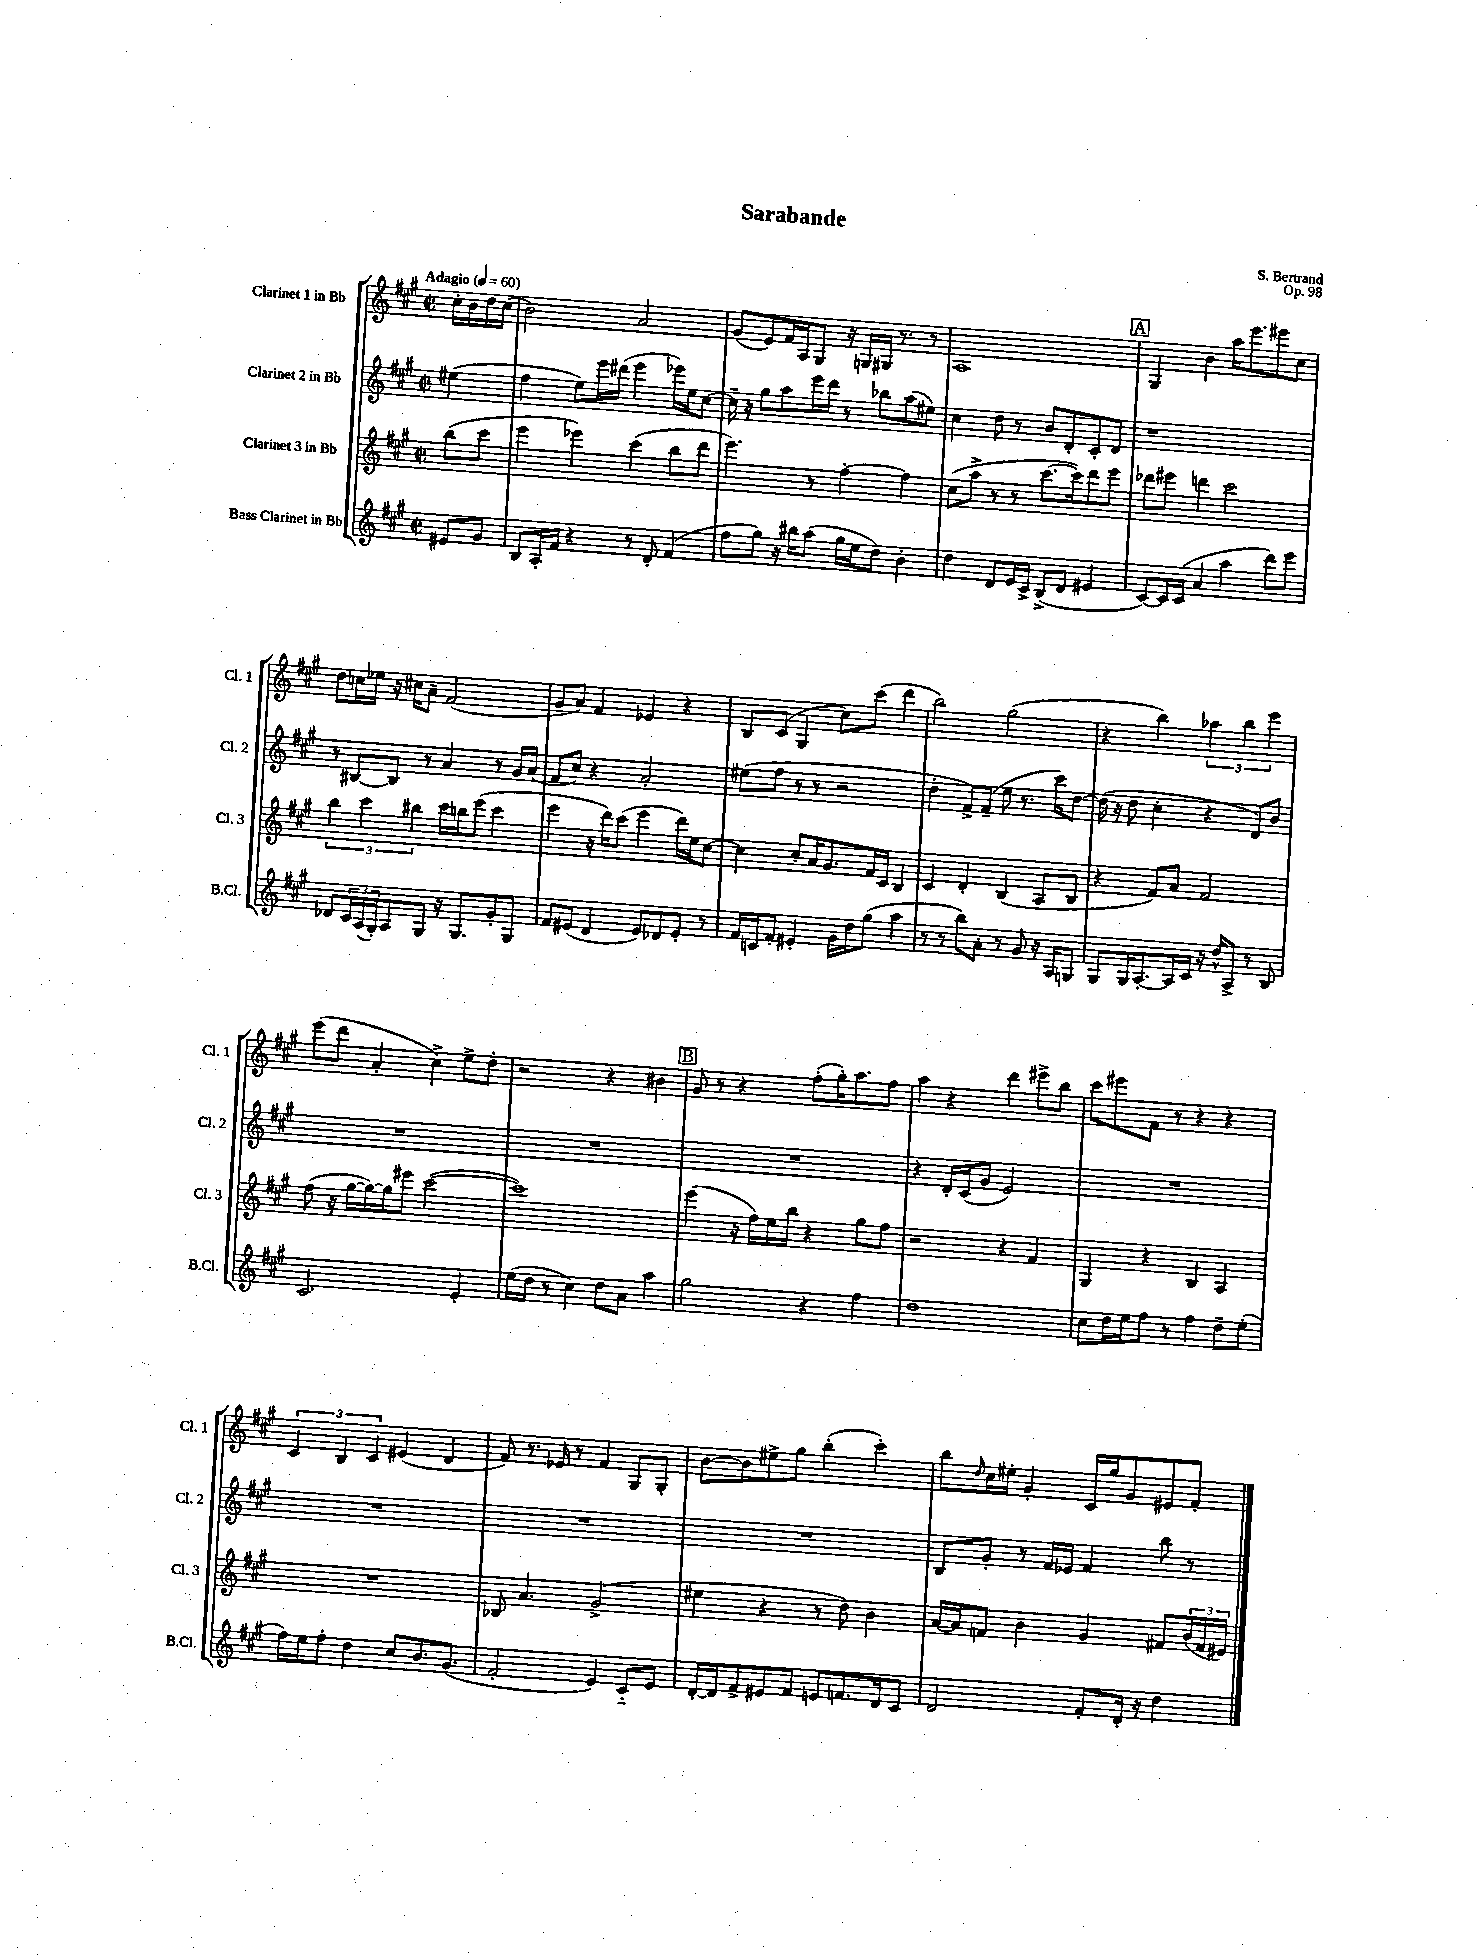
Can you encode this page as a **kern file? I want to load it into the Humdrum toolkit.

**kern	**kern	**kern	**kern
*part4	*part3	*part2	*part1
*staff4	*staff3	*staff2	*staff1
*I"Bass Clarinet in Bb	*I"Clarinet 3 in Bb	*I"Clarinet 2 in Bb	*I"Clarinet 1 in Bb
*I'B.Cl.	*I'Cl. 3	*I'Cl. 2	*I'Cl. 1
*clefG2	*clefG2	*clefG2	*clefG2
*k[f#c#g#]	*k[f#c#g#]	*k[f#c#g#]	*k[f#c#g#]
*M2/2	*M2/2	*M2/2	*M2/2
*met(c|)	*met(c|)	*met(c|)	*met(c|)
*MM60	*MM60	*MM60	*MM60
=	=	=	=
!	!	!	!LO:TX:a:B:t=Adagio
8e#X/L	(8bb\L	(4ee#X\	16cc#'\LL
.	.	.	16b\
8g#/J	8ccc#\J	.	16dd\
.	.	.	(16cc#\JJ
=1	=1	=1	=1
8B/L	4eee\	4ff#\	2b\)
16A'/L	.	.	.
16f#/JJ	.	.	.
4r	4eee-X\)	8ee\L)	.
.	.	16eee\L	.
.	.	(16ddd#X\JJ	.
8r	(4ccc#\	4eee\	2a/
8d'/	.	.	.
(4f#/	8bb\L	16eee-X\LL)	.
.	.	16ee\J	.
.	8ddd\J	[8cc#\J	.
=2	=2	=2	=2
8ff#\L	4.eee\)	16cc#~\]	(8g#/L
.	.	16r	.
8gg#\J)	.	8gg#\L	8e/)
16r	.	8aa\	16f#/L
16bb#X\KL	.	.	16A/J
(8aa\J	8r	16eee\L	8G#/J
.	.	16ddd\JJ	.
16gg#\LL	[4ff#'\	8r	16r
16ee\J	.	.	16Gn/LL
8dd\J)	.	8bb-X\L	16G#X/JJ
.	.	.	8.r
4b'\	4ff#\]	(8aa\	.
.	.	8ee#X\J)	8r
=3	=3	=3	=3
4dd\	(8cc#\L	4cc#\	1A
.	8aa^\J	.	.
8d/L	8r	8dd\	.
16e/L	8r	8r	.
16c#^/JJ	.	.	.
(8B^/L	[8.ccc#\L	8b/L	.
8d/J	.	8d'/	.
.	16ccc#\k])	.	.
4e#X/	8ddd\	8c#'/	.
.	8eee\J	8d/J	.
!!LO:REH:place=s1:t=A
=4	=4	=4	=4
[8c#/L)	8ddd-X\L	1r	4G#/
16c#/L]	8eee#X\J	.	.
(16c#/JJ	.	.	.
4a/	4dddn\	.	4b\
4aa\	2ccc#\	.	16aa\KL
.	.	.	8.eee\
8ddd\L)	.	.	8eee#X\
8eee\J	.	.	8cc#\J
!!LO:LB:g=z
=5	=5	=5	=5
8d-X/L	6bb\	8r	8dd\L
24c#/L	.	[8B#X/L	16ccn\L
(24A/	6ccc#\	.	.
.	.	.	16ee-X\JJ
24G#'/J)	.	.	.
8A/	.	8B#/J]	16r
.	.	.	16cc#X\KL
.	6bb#X\	.	.
8G#/J	.	8r	8a~\J
16r	16ccc#\LL	4a/	(2f#/
8.G#/L	16bbn\J	.	.
.	(8eee\J	.	.
8g#'/	4ccc#\	8r	.
8G#/J	.	16g#/LL	.
.	.	(16a/JJ	.
=6	=6	=6	=6
8f#/L	4eee\	8f#/L	8g#/L
(8e#X/J	.	8cc#/J)	8a/J)
4d/	16r	4r	4f#/
.	16ddd\KL)	.	.
.	(8ccc#\J	.	.
8e#/L)	4eee\	2a'/	4e-X/
8d-X/	.	.	.
8e#'/J	16ddd\LL)	.	4r
.	16ee\J	.	.
8r	[8cc#\J	.	.
=7	=7	=7	=7
16f#/LL	4cc#\]	(8ee#X\L	8B/L
16cn/J	.	.	.
8f#'/J	.	8ff#\J	(8c#/J
4e#X'/	8cc#'/L	8r	4G#/
.	16a/K	8r	.
.	8.g#/	.	.
16g#\LL	.	2r	8cc#\L)
16dd\J	.	.	.
(8gg#\J	16f#/L	.	(8ccc#\J
.	16c#/JJ	.	.
4aa\	4B/	.	4ddd\
=8	=8	=8	=8
8r	4c#/	4dd'\	2bb\)
8r	.	.	.
8bb\L)	4d'/	8f#^/L)	.
8a'\J	.	(8f#~/J	.
8r	(4B/	8ee\	(2gg#\
8g#/	.	8.r	.
16r	8A/L	.	.
16A/KL	.	16ccc#\KL)	.
8Gn/J	8B/J	[8dd\J	.
=9	=9	=9	=9
8G#/L	4r	(16dd\]	4r
.	.	16r	.
16G#/K	.	8dd\	.
[8.A'/	.	.	.
.	8f#/L)	4cc#'\	4bb\)
16A/L]	8a/J	.	.
16c#/JJ	.	.	.
16r	2f#/	4r	6aa-X\
16dd^^/KL	.	.	.
8A^/J	.	.	.
.	.	.	6bb\
8r	.	8d/L)	.
.	.	.	6eee\
8B/	.	8b/J	.
!!LO:LB:g=z
=10	=10	=10	=10
2.c#/	(8ff#\	1r	(8eee\L
.	16r	.	8ddd\J
.	[16gg#\LL	.	.
.	16gg#\_)	.	4a'/
.	16gg#\J]	.	.
.	8eee#X\J	.	.
.	([2ccc#\	.	4cc#^\)
4e'/	.	.	8ee^\L
.	.	.	8dd'\J
=11	=11	=11	=11
(16ee\LL	1ccc#])	1r	2r
16dd\JJ	.	.	.
8r	.	.	.
4cc#\)	.	.	.
8dd\L	.	.	4r
8a\J	.	.	.
4aa\	.	.	4b#X\
!!LO:REH:place=s1:t=B
=12	=12	=12	=12
2gg#\	(4eee\	1r	8g#/
.	.	.	8r
.	16r	.	4r
.	16ff#\LL)	.	.
.	16ee\	.	.
.	16bb\JJ	.	.
4r	4r	.	(8ff#'\L
.	.	.	16gg#'\K)
.	.	.	8.aa\
4ff#\	8gg#\L	.	.
.	8ff#\J	.	8ff#\J
=13	=13	=13	=13
1dd	2r	4r	4aa\
.	.	16d'/LL	4r
.	.	(16c#/J	.
.	.	8g#/J	.
.	4r	2e/)	4ddd\
.	4f#/	.	8eee#X^\L
.	.	.	8bb\J
=14	=14	=14	=14
8cc#\L	4G#/	1r	8ccc#\L
16dd\L	.	.	8eee#X\
16ee\J	.	.	.
8ff#\J	4r	.	8f#\J
8r	.	.	8r
4ff#\	4B/	.	4r
8dd~\L	4A/	.	4r
(8ee'\J	.	.	.
!!LO:LB:g=z
=15	=15	=15	=15
16ff#\LL)	1r	1r	6c#/
16ee\J	.	.	.
8ff#'\J	.	.	.
.	.	.	6B/
4dd\	.	.	.
.	.	.	6c#/
8cc#/L	.	.	(4e#X/
8.b/	.	.	.
.	.	.	4d/
(8.g#/J	.	.	.
=16	=16	=16	=16
2f#'/	8B-X/	1r	8f#/)
.	4.a/	.	8.r
.	.	.	16e-X/
.	.	.	8r
4e/)	(2g#^/	.	4f#/
8c#/L	.	.	8G#/L
8e/J	.	.	8G#'/J
=17	=17	=17	=17
[16d'/LL	4ee#X\	1r	[8b\L
16d/J]	.	.	.
8f#^/	.	.	8b\]
8e#X/	4r	.	8ee#X^\
8f#/J	.	.	8gg#\J
8en/L	8r	.	(4bb'\
8.fn/	8dd\)	.	.
.	4b\	.	4ccc#'\)
16d/k	.	.	.
8c#/J	.	.	.
=18	=18	=18	=18
2d/	[16a/LL	8B/L	8bb\L
.	16a/J]	.	.
.	.	.	16qqdd/
.	8fn/J	8g#'/J	16cc#\L
.	.	.	16ee#X'\JJ
.	4b\	8r	4g#'/
.	.	16f#/LL	.
.	.	16e-X/JJ	.
8f#'/L	4g#/	4f#/	16c#/LL
.	.	.	16gg#/J
16d'/Jk	.	.	8g#/
16r	.	.	.
4dd\	8f#X/L	8bb\	8e#X/
.	(24b/L	8r	8f#'/J
.	24f#/	.	.
.	24e#X/JJ)	.	.
==	==	==	==
*-	*-	*-	*-
